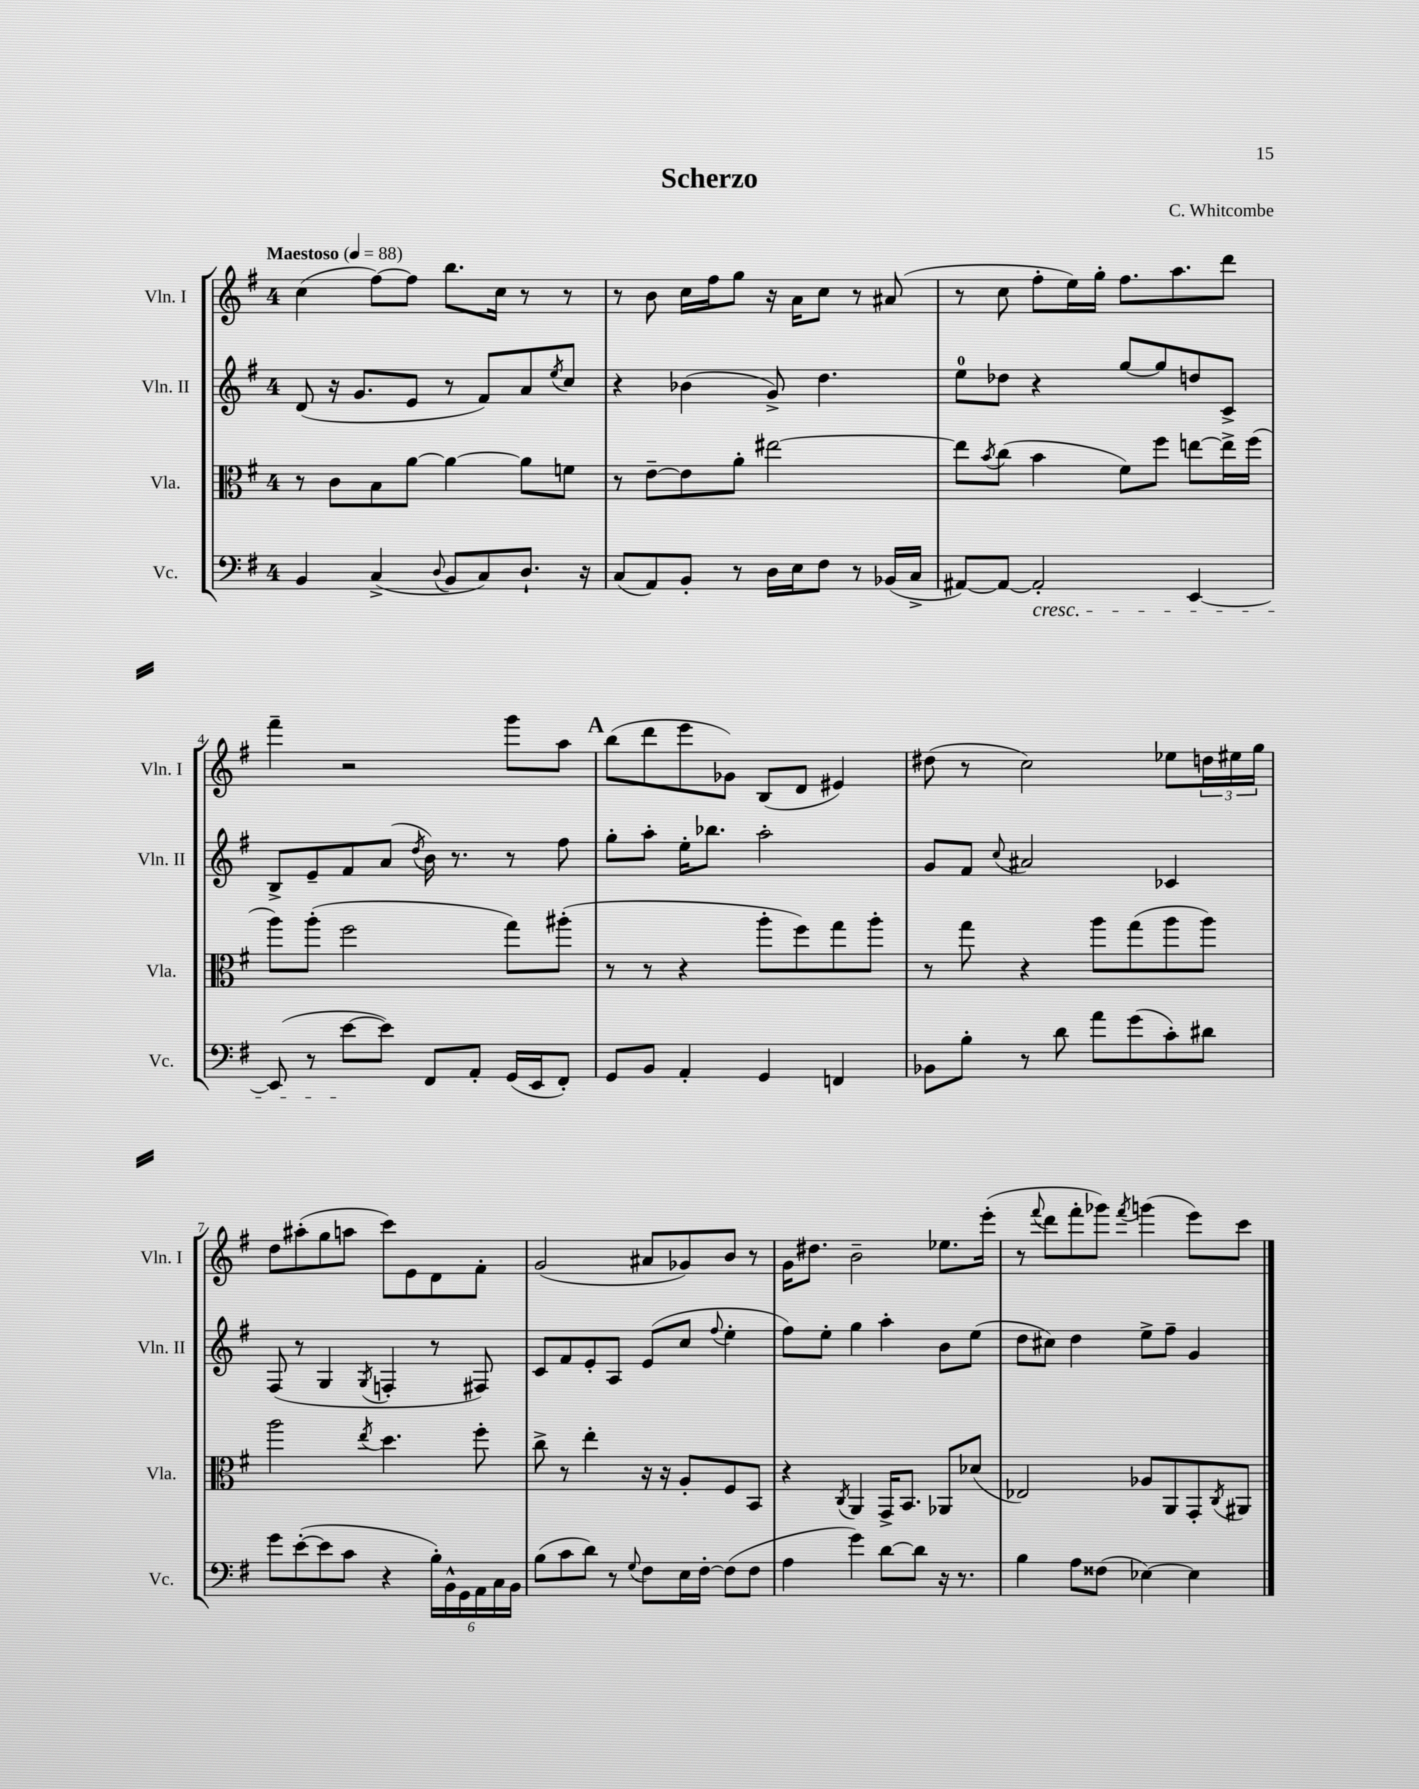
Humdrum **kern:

**kern	**kern	**kern	**kern
*staff4	*staff3	*staff2	*staff1
*clefF4	*clefC3	*clefG2	*clefG2
*k[f#]	*k[f#]	*k[f#]	*k[f#]
*M4/4	*M4/4	*M4/4	*M4/4
*MM88	*MM88	*MM88	*MM88
4BB	8r	(8d	(4cc
.	8c	16r	.
.	.	8.g	.
(4C^	8B	.	[8ff#)
.	[8a	8e	8ff#]
8qqD	.	.	.
8BB	4a_	8r	8.bb
8C)	.	8f#)	.
.	.	.	16cc
8.D`	8a]	8a	8r
.	.	8qee	.
.	8f	8cc	8r
16r	.	.	.
=	=	=	=
(8C	8r	4r	8r
8AA)	[8e~	.	8b
8BB'	8e]	(4b-	16cc
.	.	.	16ff#
8r	8a'	.	8gg
16D	[2ee#	8g^)	16r
16E	.	.	16a
8F#	.	4.dd	8cc
8r	.	.	8r
(16BB-	.	.	(8a#
16C^	.	.	.
=	=	=	=
[8AA#)	8ee#]	8ee	8r
.	8qb	.	.
8AA#_	(8cc	8dd-	8cc
2AA#']	4b	4r	8ff#'
.	.	.	16ee)
.	.	.	16gg'
.	8f#)	[8gg	8.ff#
.	8ff#	8gg]	.
.	.	.	8.aa
[4EE	[8ee	8dd	.
.	16ee^]	8c^	8ddd
.	(16ff#	.	.
=	=	=	=
(8EE]	8aa)	8B^	4fff#~
8r	(8aa'	8e~	.
[8e	2ff#	8f#	2r
8e])	.	(8a	.
.	.	8qdd	.
8FF#	.	16b)	.
.	.	8.r	.
8AA'	.	.	.
(16GG	8gg)	8r	8ggg
16EE	.	.	.
8FF#')	(8aa#'	8ff#	8aa
=	=	=	=
8GG	8r	8gg'	(8bb
8BB	8r	8aa'	8ddd
4AA'	4r	16ee'	8eee
.	.	8.bb-	.
.	.	.	8g-)
4GG	8aa'	2aa'	(8B
.	8ff#)	.	8d
4FF	8gg	.	4e#)
.	8aa'	.	.
=	=	=	=
8BB-	8r	8g	(8dd#
8B'	8gg	8f#	8r
.	.	8qqcc	.
8r	4r	2a#	2cc)
8d	.	.	.
8a	8aa	.	.
(8g	(8gg	.	.
8c')	8aa	4c-	8ee-
8d#	8aa)	.	24dd
.	.	.	24ee#
.	.	.	24gg
=	=	=	=
8g	2aa	(8F#	8dd
([8e'	.	8r	(8aa#'
8e]	.	4G	8gg
8c	.	.	8aa
.	8qee	8qG	.
4r	4.dd	4F'	8ccc)
.	.	.	8e
24B')	.	8r	8d
24BB^^	.	.	.
24GG	.	.	.
24AA	8ff#'	8F#)	8f#'
24C	.	.	.
24BB	.	.	.
=	=	=	=
(8B	8cc^	8c	(2g
8c	8r	8f#	.
8d)	4ee'	8e'	.
8r	.	8A	.
8qqG	.	.	.
8F#	16r	(8e	8a#
.	16r	.	.
16E	8A'	8cc	8g-)
[16F#'	.	.	.
.	.	8qqff#	.
(8F#]	8F#	4ee'	8b
8F#	8BB	.	8r
=	=	=	=
4A	4r	8ff#)	16g
.	.	.	8.dd#
.	.	8ee'	.
.	8qC	.	.
4g)	4AA	4gg	2b~
[8d	16GG^	4aa'	.
.	8.BB	.	.
8d]	.	.	.
16r	8AA-	8b	8.ee-
8.r	.	.	.
.	(8d-	(8ee	.
.	.	.	(16eee'
=	=	=	=
4B	2E-)	8dd	8r
.	.	.	8qqfff#
.	.	8cc#)	8ddd
8A	.	4dd	8fff#'
(8F##	.	.	8ggg-)
.	.	.	8qfff#
[4E-)	8A-	8ee^	(4ggg
.	8AA	8ff#~	.
4E-]	8GG'	4g	8eee)
.	8qC	.	.
.	8AA#	.	8ccc
==	==	==	==
*-	*-	*-	*-
